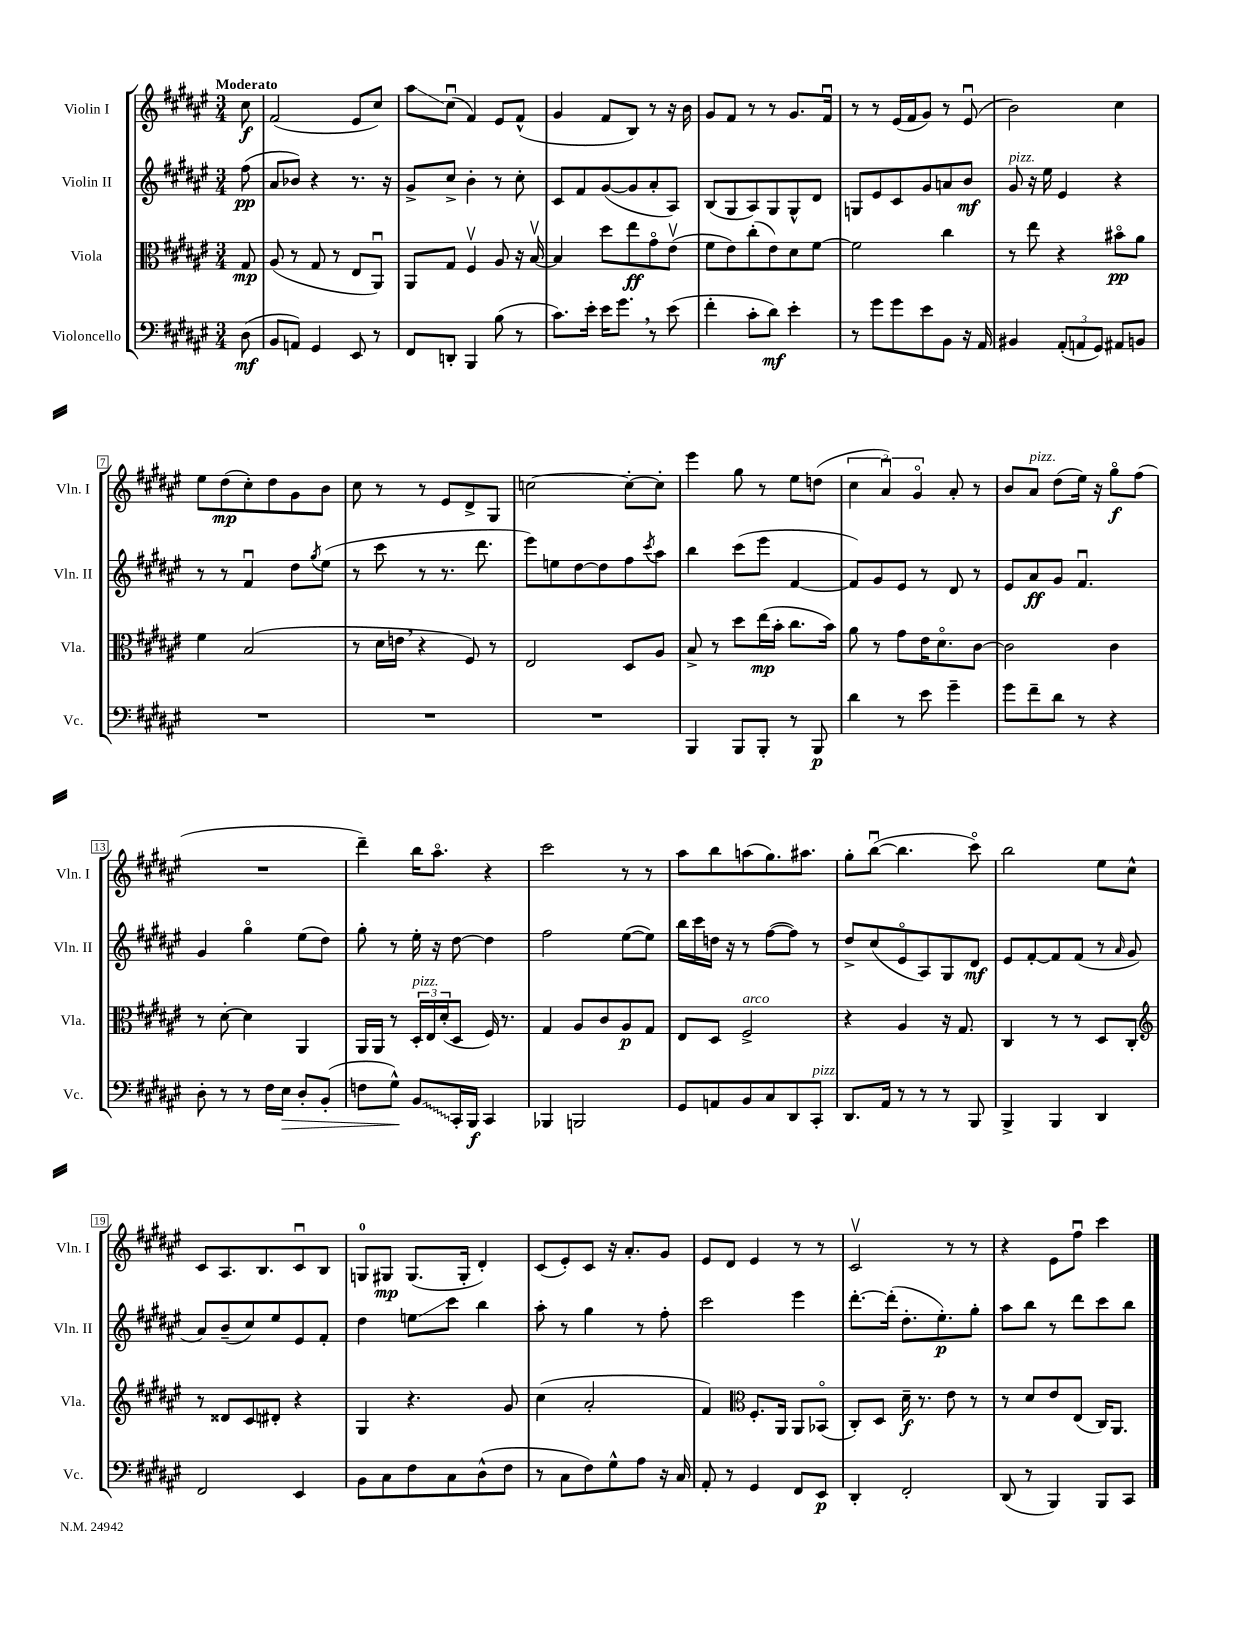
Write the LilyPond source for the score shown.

<<
\new StaffGroup <<
\new Staff = "s0" \with { instrumentName = "Violin I" shortInstrumentName = "Vln. I" } {
    \clef treble \key fis \major \numericTimeSignature \time 3/4 \partial 8 \tempo "Moderato"
    cis''8\f |
    fis'2( eis'8 cis''8) |
    ais''8\glissando cis''8\downbow( fis'4) eis'8 fis'8-^( |
    gis'4 fis'8 b8) r8 r16 b'16 |
    gis'8 fis'8 r8 r8 gis'8. fis'16\downbow |
    r8 r8 eis'16( fis'16 gis'8) r8 eis'8\downbow( |
    b'2) cis''4 |
    eis''8 dis''8\mp( cis''8-.) dis''8 gis'8 b'8 |
    cis''8 r8 r8 eis'8 dis'8-> gis8 |
    c''2~ c''8~-. c''8-. |
    eis'''4 gis''8 r8 eis''8 d''8( |
    \tuplet 3/2 { cis''4 ais'4\downbow) gis'4\flageolet } ais'8-. r8 |
    b'8 ais'8^\markup { \italic "pizz." } dis''8( eis''16) r16 gis''8\flageolet\f fis''8( |
    R2. |
    dis'''4--) b''16 ais''8.\flageolet r4 |
    cis'''2 r8 r8 |
    ais''8 b''8 a''8( gis''8.) ais''8. |
    gis''8-. b''8~\downbow( b''4. cis'''8\flageolet) |
    b''2 eis''8 cis''8-^ |
    cis'8 ais8. b8. cis'8\downbow b8 |
    g8-0 gis8\mp gis8.( gis16-. dis'4-.) |
    cis'8( eis'8-.) cis'8 r16 ais'8.-. gis'8 |
    eis'8 dis'8 eis'4 r8 r8 |
    cis'2\upbow r8 r8 |
    r4 eis'8 fis''8\downbow cis'''4 \bar "|." |
}
\new Staff = "s1" \with { instrumentName = "Violin II" shortInstrumentName = "Vln. II" } {
    \clef treble \key fis \major \numericTimeSignature \time 3/4 \partial 8
    fis''8\pp( |
    ais'8 bes'8) r4 r8. r16 |
    gis'8-> cis''8-> b'4-. r8 cis''8-. |
    cis'8 fis'8 gis'8~( gis'8 ais'8-. ais8) |
    b8( gis8 ais8) gis8 gis8-^ dis'8 |
    g8 eis'8 cis'8 gis'8 a'8 b'8\mf |
    gis'8^\markup { \italic "pizz." } r16 eis''16 eis'4 r4 |
    r8 r8 fis'4\downbow dis''8 \acciaccatura { gis''8 } eis''8( |
    r8 cis'''8 r8 r8. dis'''8. |
    eis'''8) e''8 dis''8~ dis''8 fis''8 \acciaccatura { cis'''8 } ais''8 |
    b''4 cis'''8( eis'''8 fis'4~ |
    fis'8) gis'8 eis'8 r8 dis'8 r8 |
    eis'8 ais'8\ff gis'8 fis'4.\downbow |
    gis'4 gis''4\flageolet eis''8( dis''8) |
    gis''8-. r8 eis''16-. r16 dis''8~ dis''4 |
    fis''2 eis''8~( eis''8) |
    b''16 cis'''16 d''16 r16 r8 fis''8~( fis''8) r8 |
    dis''8-> cis''8( eis'8\flageolet ais8) gis8 dis'8\mf |
    eis'8 fis'8~-. fis'8 fis'8( r8 \grace { ais'16 } gis'8 |
    ais'8) b'8--( cis''8) eis''8 eis'8 fis'8-. |
    dis''4 e''8\glissando cis'''8 b''4 |
    ais''8-. r8 gis''4 r8 fis''8-. |
    cis'''2 eis'''4 |
    dis'''8.~-. dis'''16-.( dis''8.-. eis''8.-.\p) gis''8-. |
    ais''8 b''8 r8 dis'''8 cis'''8 b''8 \bar "|." |
}
\new Staff = "s2" \with { instrumentName = "Viola" shortInstrumentName = "Vla." } {
    \clef alto \key fis \major \numericTimeSignature \time 3/4 \partial 8
    gis8\mp |
    ais8( r8 gis8 r8 eis8 ais,8\downbow) |
    ais,8 gis8 fis4\upbow ais8 r16 b16~\upbow |
    b4 dis''8 eis''8\ff gis'8\flageolet eis'8\upbow( |
    fis'8 eis'8) cis''8-.( eis'8) dis'8 fis'8~ |
    fis'2 cis''4 |
    r8 eis''8 r4 bis'8\flageolet\pp ais'8 |
    fis'4 b2( |
    r8 dis'16 e'16 \breathe r4 fis8) r8 |
    eis2 dis8 ais8 |
    b8-> r8 dis''8 eis''16\mp( b'16-. cis''8. b'16) |
    ais'8 r8 gis'8 eis'16 dis'8.\flageolet cis'8~ |
    cis'2 cis'4 |
    r8 dis'8~-. dis'4 ais,4 |
    ais,16 ais,16 r8 \tuplet 3/2 { dis16-.^\markup { \italic "pizz." } eis16 dis'16-.( } dis8 fis16) r8. |
    gis4 ais8 cis'8 ais8\p gis8 |
    eis8 dis8 fis2->^\markup { \italic "arco" } |
    r4 ais4 r16 gis8. |
    cis4 r8 r8 dis8 cis8-. |
    \clef treble r8 disis'8 cis'8 dis'8-. r4 |
    gis4 r4. gis'8 |
    cis''4( ais'2-. |
    fis'4) \clef alto fis8.-. ais,16 ais,8 bes,8\flageolet( |
    cis8-.) dis8 dis'16--\f r8. eis'8 r8 |
    r8 dis'8 eis'8 eis8( cis16) ais,8. \bar "|." |
}
\new Staff = "s3" \with { instrumentName = "Violoncello" shortInstrumentName = "Vc." } {
    \clef bass \key fis \major \numericTimeSignature \time 3/4 \partial 8
    dis8\mf( |
    b,8 a,8) gis,4 eis,8 r8 |
    fis,8 d,8-. b,,4 b8( r8 |
    cis'8.) eis'16-. eis'16 gis'8. \breathe r8 eis'8( |
    fis'4-. cis'8-. dis'8\mf) eis'4-. |
    r8 gis'8 gis'8 eis'8 b,8 r16 ais,16 |
    bis,4 \tuplet 3/2 { ais,8-.( a,8 gis,8) } ais,8 b,8 |
    R2. |
    R2. |
    R2. |
    b,,4 b,,8 b,,8-. r8 b,,8\p |
    dis'4 r8 eis'8 gis'4-- |
    gis'8 fis'8-- dis'8 r8 r4 |
    dis8-. r8 r8 fis16 eis16\> dis8-. b,8-.( |
    f8 gis8-^\!) \once \override Glissando.style = #'zigzag b,8\glissando cis,16-. b,,16\f cis,4 |
    bes,,4 b,,2 |
    gis,8 a,8 b,8 cis8 dis,8 cis,8-.^\markup { \italic "pizz." } |
    dis,8. ais,16 r8 r8 r8 b,,8 |
    b,,4-> b,,4 dis,4 |
    fis,2 eis,4 |
    b,8 cis8 fis8 cis8 dis8-^( fis8 |
    r8 cis8 fis8) gis8-^ ais8 r16 cis16 |
    ais,8-. r8 gis,4 fis,8 eis,8\p |
    dis,4-. fis,2-. |
    dis,8( r8 b,,4) b,,8 cis,8 \bar "|." |
}
>>
>>
\layout { \context { \Score \override BarNumber.stencil = #(make-stencil-boxer 0.1 0.3 ly:text-interface::print) } }
